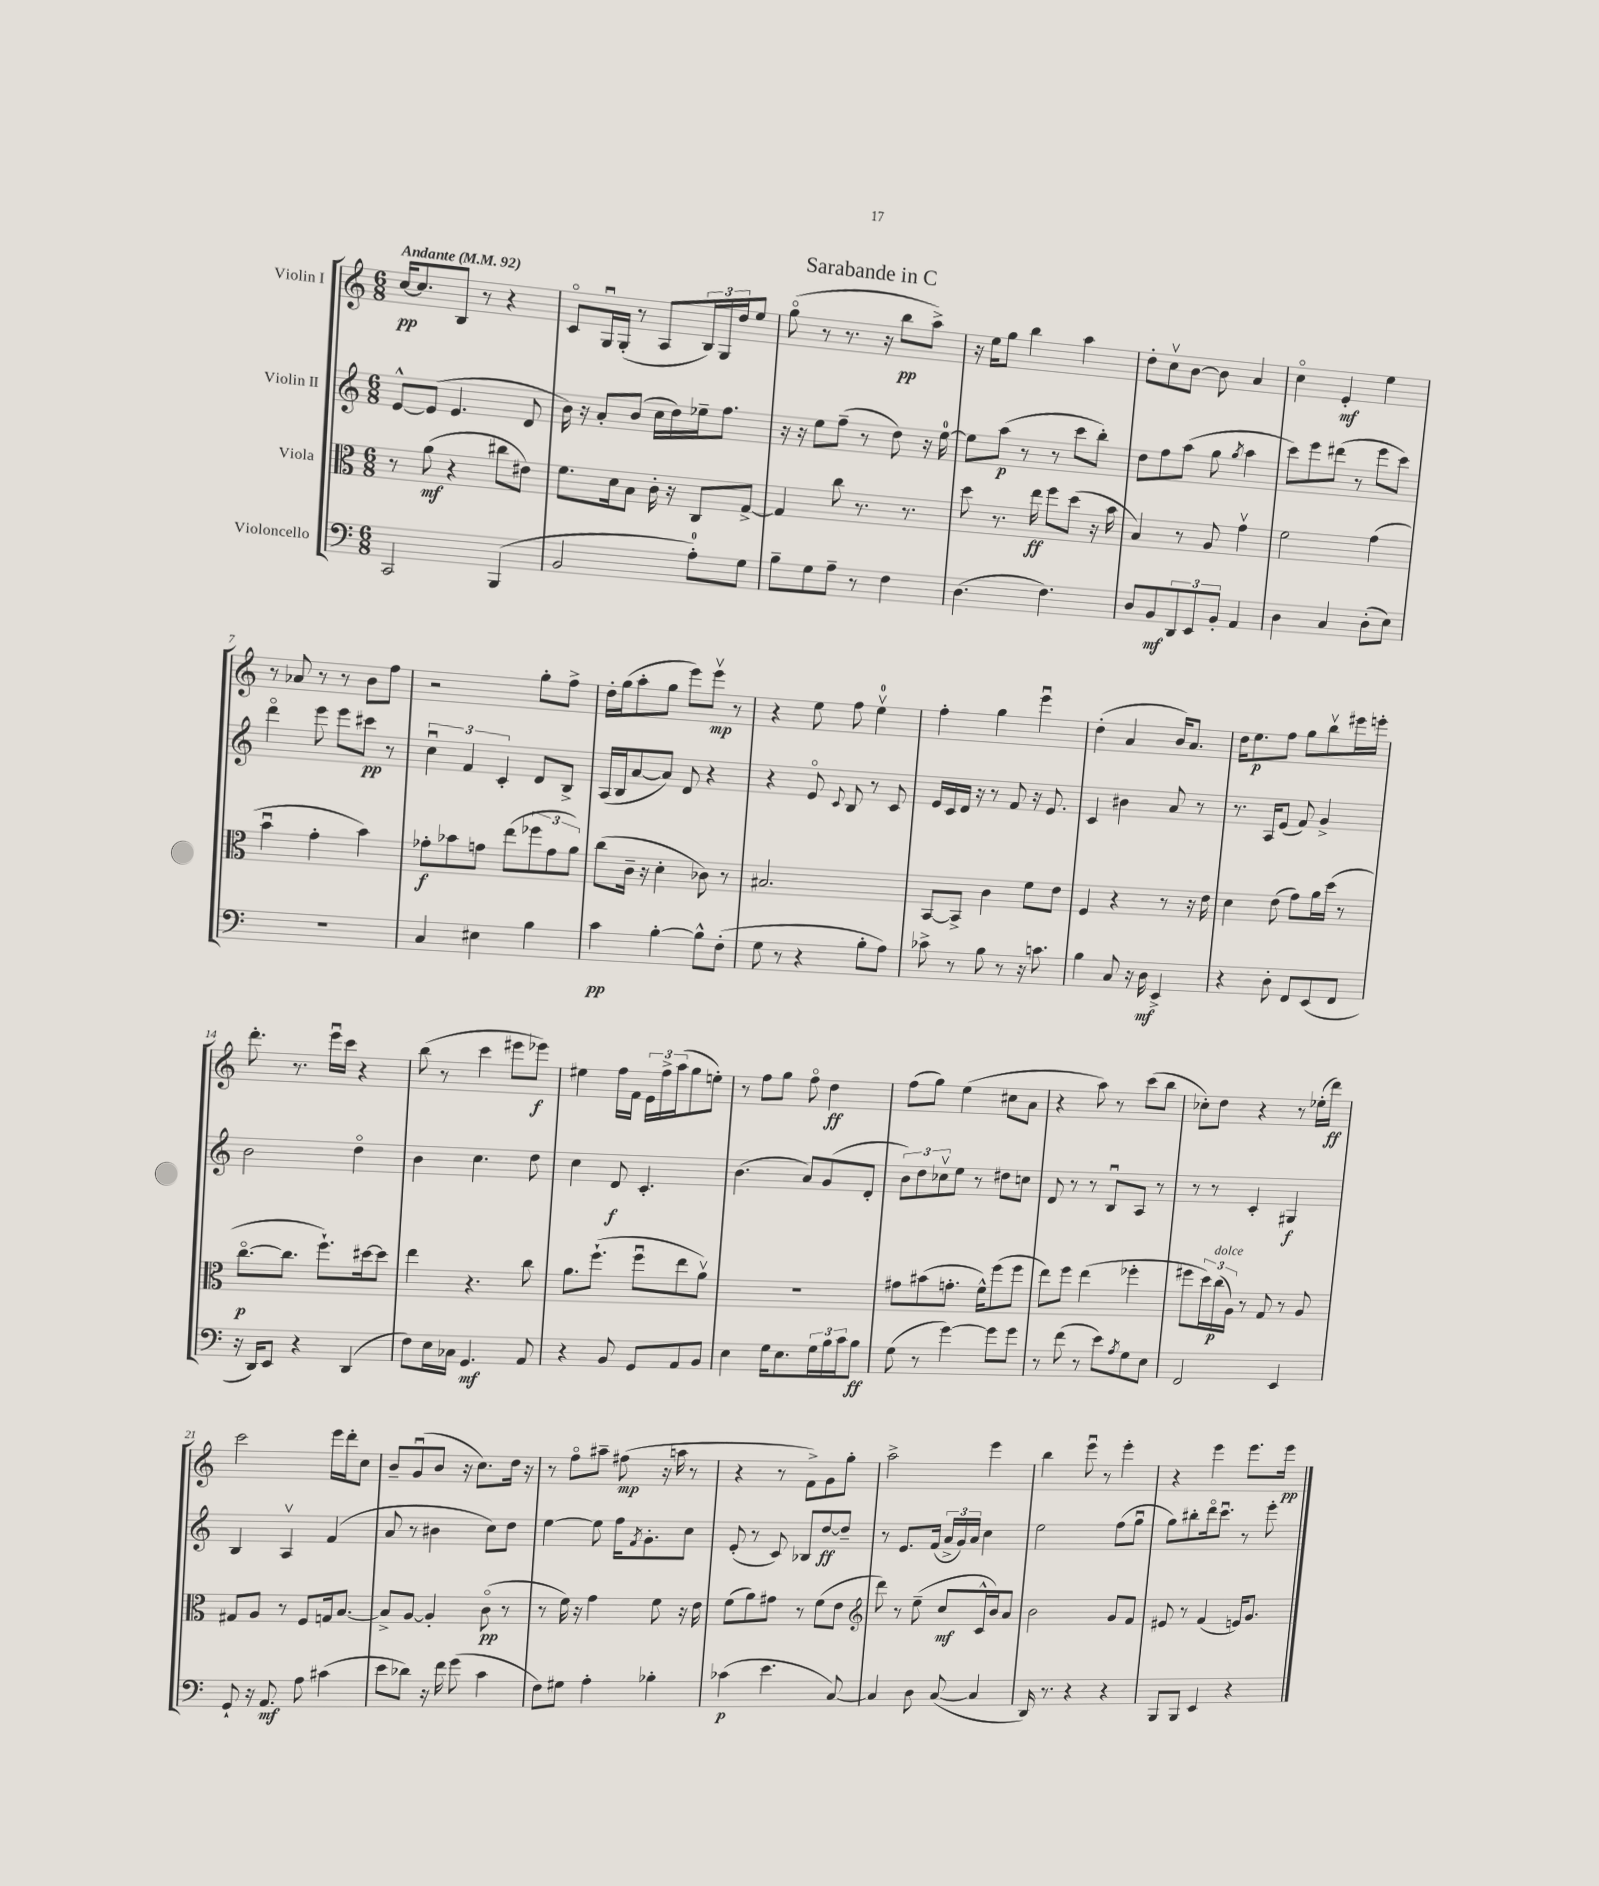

**kern	**dynam	**kern	**dynam	**kern	**dynam	**kern	**dynam
*part4	*part4	*part3	*part3	*part2	*part2	*part1	*part1
*staff4	*staff4	*staff3	*staff3	*staff2	*staff2	*staff1	*staff1
*I"Violoncello	*	*I"Viola	*	*I"Violin II	*	*I"Violin I	*
*clefF4	*	*clefC3	*	*clefG2	*	*clefG2	*
*k[]	*	*k[]	*	*k[]	*	*k[]	*
*M6/8	*	*M6/8	*	*M6/8	*	*M6/8	*
*MM92	*	*MM92	*	*MM92	*	*MM92	*
=1	=1	=1	=1	=1	=1	=1	=1
!	!	!	!	!	!	!LO:TX:a:B:t=Andante	!
2CC/	.	8r	.	[8e^^/L	.	[16cc/KL	pp
.	.	.	.	.	.	8.cc/]	.
.	.	(8a\	mf	(8e/J]	.	.	.
.	.	4r	.	4.e/	.	8B/J	.
.	.	.	.	.	.	8r	.
(4BBB/	.	8cc#X\L	.	.	.	4r	.
.	.	8e#X\J)	.	8d/	.	.	.
=2	=2	=2	=2	=2	=2	=2	=2
2BB/	.	8.f\L	.	16b\)	.	8c/L	.
.	.	.	.	16r	.	.	.
.	.	.	.	8a'/L	.	16Gu/L	.
.	.	16d\k	.	.	.	(16G'/JJ	.
.	.	8B\J	.	(8b/J	.	8r	.
.	.	16c'\	.	16cc\LL	.	8A/L	.
.	.	16r	.	16dd\)	.	.	.
8A'\L)	.	8C/L	.	16ee-X~\J	.	24B/L)	.
.	.	.	.	.	.	24G/	.
.	.	.	.	8.ff\J	.	.	.
.	.	.	.	.	.	24dd/J	.
8G\J	.	[8G^/J	.	.	.	8ee/J	.
=3	=3	=3	=3	=3	=3	=3	=3
8B~\L	.	4G/]	.	16r	.	(8gg\	.
.	.	.	.	16r	.	.	.
8G\	.	.	.	8ee\L	.	8r	.
8A~\J	.	8cc\	.	(8ff~\J	.	8.r	.
8r	.	8.r	.	8r	.	.	.
.	.	.	.	.	.	16r	.
4F\	.	.	.	8dd\)	.	8bb\L	pp
.	.	8.r	.	.	.	.	.
.	.	.	.	16r	.	8aa^\J)	.
.	.	.	.	[16ee\	.	.	.
=4	=4	=4	=4	=4	=4	=4	=4
(4.D\	.	8dd\	.	8ee\L]	.	16r	.
.	.	.	.	.	.	16ee\KL	.
.	.	8.r	.	(8aa\J	p	8gg\J	.
.	.	.	.	8r	.	4bb\	.
.	.	16ee\	ff	.	.	.	.
4.F\)	.	8ff\L	.	8r	.	.	.
.	.	(8dd\J	.	8ccc\L	.	4aa\	.
.	.	16r	.	8bb'\J)	.	.	.
.	.	16b\	.	.	.	.	.
=5	=5	=5	=5	=5	=5	=5	=5
8D/L	.	4B/)	.	8dd\L	.	8dd'\L	.
8BB/	mf	.	.	8ff\	.	8ccv\	.
12DD/	.	8r	.	(8aa\J	.	[8b\J	.
12EE/	.	.	.	.	.	.	.
.	.	8A/	.	8gg\	.	8b\]	.
12BB'/J	.	.	.	.	.	.	.
.	.	.	.	8qgg/	.	.	.
4AA/	.	4gv\	.	4aa\	.	4a/	.
=6	=6	=6	=6	=6	=6	=6	=6
4D\	.	2f\	.	8ccc\L)	.	4cc\	.
.	.	.	.	8eee\	.	.	.
4C/	.	.	.	(8ddd#X\J	.	4e'/	mf
.	.	.	.	8r	.	.	.
(8D'\L	.	(4g\	.	8eee\L	.	4ee\	.
8E\J)	.	.	.	8ccc\J)	.	.	.
!!LO:LB:g=z
=7	=7	=7	=7	=7	=7	=7	=7
2.r	.	4bu\	.	4ddd\	.	8r	.
.	.	.	.	.	.	8a-X/	.
.	.	4g'\	.	8eee\	.	8r	.
.	.	.	.	8eee\L	.	8r	.
.	.	4b\)	.	8ccc#X\J	pp	8b\L	.
.	.	.	.	8r	.	8ff\J	.
=8	=8	=8	=8	=8	=8	=8	=8
4C/	.	8g-X'\L	f	6ccu\	.	2r	.
.	.	8b-X\	.	.	.	.	.
.	.	.	.	6f/	.	.	.
4E#X\	.	8gn\J	.	.	.	.	.
.	.	.	.	6c'/	.	.	.
.	.	(8ee\L	.	.	.	.	.
4B\	.	12ff-X\	.	8d/L	.	8gg'\L	.
.	.	12g\	.	.	.	.	.
.	.	.	.	8B^/J	.	8ff^\J	.
.	.	12a\J)	.	.	.	.	.
=9	=9	=9	=9	=9	=9	=9	=9
4c\	pp	(8cc\L	.	(16A/LL	.	16dd'\LL	.
.	.	.	.	16B/J	.	(16gg\J	.
.	.	16c~\Jk	.	[8a/	.	8aa'\	.
.	.	16r	.	.	.	.	.
[4B'\	.	4d'\	.	8a/J])	.	8gg\J	.
.	.	.	.	8d/	.	8eee\L)	.
8B^^\L]	.	8c-X\)	.	4r	.	8eeev\J	mp
(8F'\J	.	8r	.	.	.	8r	.
=10	=10	=10	=10	=10	=10	=10	=10
8G\	.	2.B#X/	.	4r	.	4r	.
8r	.	.	.	.	.	.	.
4r	.	.	.	8e/	.	8ee\	.
.	.	.	.	8qqc/	.	.	.
.	.	.	.	8B/	.	8ff\	.
8B'\L	.	.	.	8r	.	4eev\	.
8A\J)	.	.	.	8c/	.	.	.
=11	=11	=11	=11	=11	=11	=11	=11
8c-X^\	.	[8BB/L	.	16e/LL	.	4ff'\	.
.	.	.	.	16c/	.	.	.
8r	.	8BB^/J]	.	16d/JJ	.	.	.
.	.	.	.	16r	.	.	.
8B\	.	4c\	.	8r	.	4gg\	.
8r	.	.	.	8f/	.	.	.
16r	.	8f\L	.	16r	.	4eeeu\	.
8.cn\	.	.	.	8.e/	.	.	.
.	.	8e\J	.	.	.	.	.
=12	=12	=12	=12	=12	=12	=12	=12
4B\	.	4F/	.	4c/	.	(4dd'\	.
8C/	.	4r	.	4b#X\	.	4a/	.
16r	.	.	.	.	.	.	.
16D\	mf	.	.	.	.	.	.
4EE^/	.	8r	.	8a/	.	16b/KL)	.
.	.	.	.	.	.	8.a/J	.
.	.	16r	.	8r	.	.	.
.	.	16e\	.	.	.	.	.
=13	=13	=13	=13	=13	=13	=13	=13
4r	.	4d\	.	8.r	.	16dd\KL	.
.	.	.	.	.	.	8.ee\	p
.	.	.	.	16A/KL	.	.	.
8D'\	.	(8e\	.	(8e/J	.	8ff\J	.
8FF/L	.	8g\L)	.	8f/)	.	8gg\L	.
(8EE/	.	16a\L	.	4g^/	.	8bbv\	.
.	.	(16dd\JJ	.	.	.	.	.
8FF/J	.	8r	.	.	.	16eee#X\L	.
.	.	.	.	.	.	16eeen'\JJ	.
!!LO:LB:g=z
=14	=14	=14	=14	=14	=14	=14	=14
16r	.	[8.cc\L	p	2b\	.	8.ddd'\	.
16DD/KL)	.	.	.	.	.	.	.
8EE/J	.	.	.	.	.	.	.
.	.	8.cc\J]	.	.	.	8.r	.
4r	.	.	.	.	.	.	.
.	.	8.ff`\L)	.	.	.	16eeeu\LL	.
.	.	.	.	.	.	16ccc\JJ	.
(4DD/	.	.	.	4dd\	.	4r	.
.	.	[16dd#X\k	.	.	.	.	.
.	.	8dd#\J]	.	.	.	.	.
=15	=15	=15	=15	=15	=15	=15	=15
8F\L)	.	4ee\	.	4b\	.	(8bb\	.
16E\L	.	.	.	.	.	8r	.
16C-X\JJ	.	.	.	.	.	.	.
4.GG/	mf	4.r	.	4.cc\	.	4ccc\	.
.	.	.	.	.	.	8eee#X\L	.
8AA/	.	8cc\	.	8dd\	.	8eee-X\J)	f
=16	=16	=16	=16	=16	=16	=16	=16
4r	.	8.a\L	.	4cc\	.	4ee#X\	.
.	.	(8.ff`\J	.	.	.	.	.
8BB/	.	.	.	8d/	f	16ff\LL	.
.	.	.	.	.	.	16f\JJ	.
8GG/L	.	8ffu\L	.	4.c'/	.	24e\LL	.
.	.	.	.	.	.	24ff^\	.
.	.	.	.	.	.	(24aa\J	.
8AA/	.	8ee\	.	.	.	8gg\	.
8BB/J	.	8av\J)	.	.	.	8een'\J)	.
=17	=17	=17	=17	=17	=17	=17	=17
4E\	.	2.r	.	(4.b\	.	8r	.
.	.	.	.	.	.	8ff\L	.
16G\KL	.	.	.	.	.	8gg\J	.
8.E\	.	.	.	.	.	.	.
.	.	.	.	8a/L)	.	8ff\	.
24G\L	.	.	.	(8g/	.	4dd\	ff
24B\	.	.	.	.	.	.	.
24c\J	.	.	.	.	.	.	.
8B\J	ff	.	.	8d'/J	.	.	.
=18	=18	=18	=18	=18	=18	=18	=18
(8G\	.	8g#X\L	.	12b\L)	.	(8ff\L	.
.	.	.	.	12dd\	.	.	.
8r	.	(8b#X\	.	.	.	8gg\J)	.
.	.	.	.	12cc-Xv\	.	.	.
[4g\)	.	8.gn'\J	.	8ee\J	.	(4ee\	.
.	.	.	.	8r	.	.	.
.	.	16f^^\KL)	.	.	.	.	.
8g\L]	.	(8ff\	.	8dd#X\L	.	8cc#X\L	.
8g\J	.	8ff\J	.	8ccn\J	.	8a\J	.
=19	=19	=19	=19	=19	=19	=19	=19
8r	.	8ee\L)	.	8d/	.	4r	.
(8f\	.	8ff\J	.	8r	.	.	.
8r	.	(4ee\	.	8r	.	8aa\)	.
8e\L)	.	.	.	8Bu/L	.	8r	.
8qA/	.	.	.	.	.	.	.
8G\	.	4ff-X'\	.	8A/J	.	(8ccc\L	.
8E\J	.	.	.	8r	.	8bb\J	.
=20	=20	=20	=20	=20	=20	=20	=20
2FF/	.	8ff#X\L	.	8r	.	8cc-X'\L)	.
.	.	24dd\L)	.	8r	.	8dd\J	.
!	!	!LO:TX:a:i:t=dolce	!	!	!	!	!
.	.	(24cc\	p	.	.	.	.
.	.	24A\JJ)	.	.	.	.	.
.	.	8r	.	4c'/	.	4r	.
.	.	8G/	.	.	.	.	.
4EE/	.	8r	.	4G#X/	f	8r	.
.	.	8A/	.	.	.	(16ee-X'\LL	.
.	.	.	.	.	.	16ddd\JJ)	ff
!!LO:LB:g=z
=21	=21	=21	=21	=21	=21	=21	=21
8GG`/	.	8G#X/L	.	4B/	.	2ccc\	.
16r	.	8A/J	.	.	.	.	.
8.AA/	mf	.	.	.	.	.	.
.	.	8r	.	4Av/	.	.	.
8A\	.	8F/L	.	.	.	.	.
(4c#X\	.	16Gn/k	.	(4f/	.	16eee\LL	.
.	.	[8.B/J	.	.	.	16ddd'\J	.
.	.	.	.	.	.	8cc\J	.
=22	=22	=22	=22	=22	=22	=22	=22
8e\L	.	8B^/L]	.	8a/	.	8b~/L	.
8d-X\J)	.	[8A/J	.	8r	.	(8gu/	.
16r	.	4A'/]	.	4b#X\	.	8b/J	.
16f\	.	.	.	.	.	.	.
(8g\	.	.	.	.	.	16r	.
.	.	.	.	.	.	8.cc\L)	.
4c\	.	(8c\	pp	8cc\L)	.	.	.
.	.	8r	.	8dd\J	.	16dd\Jk	.
.	.	.	.	.	.	16r	.
=23	=23	=23	=23	=23	=23	=23	=23
8F\L)	.	8r	.	[4ee\	.	8r	.
8G#X\J	.	16f\)	.	.	.	8ff\L	.
.	.	16r	.	.	.	.	.
4A'\	.	4g\	.	8ee\]	.	8aa#X~\J	.
.	.	.	.	16ff\KL	.	(8ff#X\	mp
.	.	.	.	8qf/	.	.	.
.	.	.	.	8.g'\	.	.	.
4B-X'\	.	8f\	.	.	.	16r	.
.	.	.	.	.	.	16aan\	.
.	.	16r	.	8cc\J	.	8r	.
.	.	16e\	.	.	.	.	.
=24	=24	=24	=24	=24	=24	=24	=24
(4c-X\	p	(8f\L	.	(8e'/	.	4r	.
.	.	8a\)	.	8r	.	.	.
4.e\	.	8g#X\J	.	8c/)	.	8r	.
.	.	8r	.	8B-X/L	.	8f^\L)	.
.	.	(8f\L	.	[8dd/	ff	8g\	.
[8C/)	.	8e\J	.	8dd~/J]	.	8gg'\J	.
=25	=25	=25	=25	=25	=25	=25	=25
*	*	*clefG2	*	*	*	*	*
4C/]	.	8ddd\)	.	8r	.	2aa^\	.
.	.	8r	.	8.e/L	.	.	.
8D\	.	(8ee~\	.	.	.	.	.
.	.	.	.	(16f/Jk	.	.	.
([8C/	.	8cc/L	mf	24a^/LL	.	.	.
.	.	.	.	24g/)	.	.	.
.	.	.	.	24a/JJ	.	.	.
4C/]	.	16c^^/L	.	4cc\	.	4eee\	.
.	.	16b/J)	.	.	.	.	.
.	.	8a/J	.	.	.	.	.
=26	=26	=26	=26	=26	=26	=26	=26
16DD/)	.	2b\	.	2ee\	.	4bb\	.
8.r	.	.	.	.	.	.	.
4r	.	.	.	.	.	8eeeu\	.
.	.	.	.	.	.	8r	.
4r	.	8g/L	.	(8ff\L	.	4eee'\	.
.	.	8f/J	.	8ggu\J	.	.	.
=27	=27	=27	=27	=27	=27	=27	=27
8BBB/L	.	8e#X/	.	8gg\L)	.	4r	.
8BBB/J	.	8r	.	8bb#X'\	.	.	.
4EE/	.	(4f/	.	16ddd\k	.	4eee\	.
.	.	.	.	8.cccu\J	.	.	.
4r	.	16en/KL)	.	8r	.	8.eee\L	.
.	.	8.g/J	.	.	.	.	.
.	.	.	.	8eee'\	.	.	.
.	.	.	.	.	.	16eee\Jk	pp
==	==	==	==	==	==	==	==
*-	*-	*-	*-	*-	*-	*-	*-
